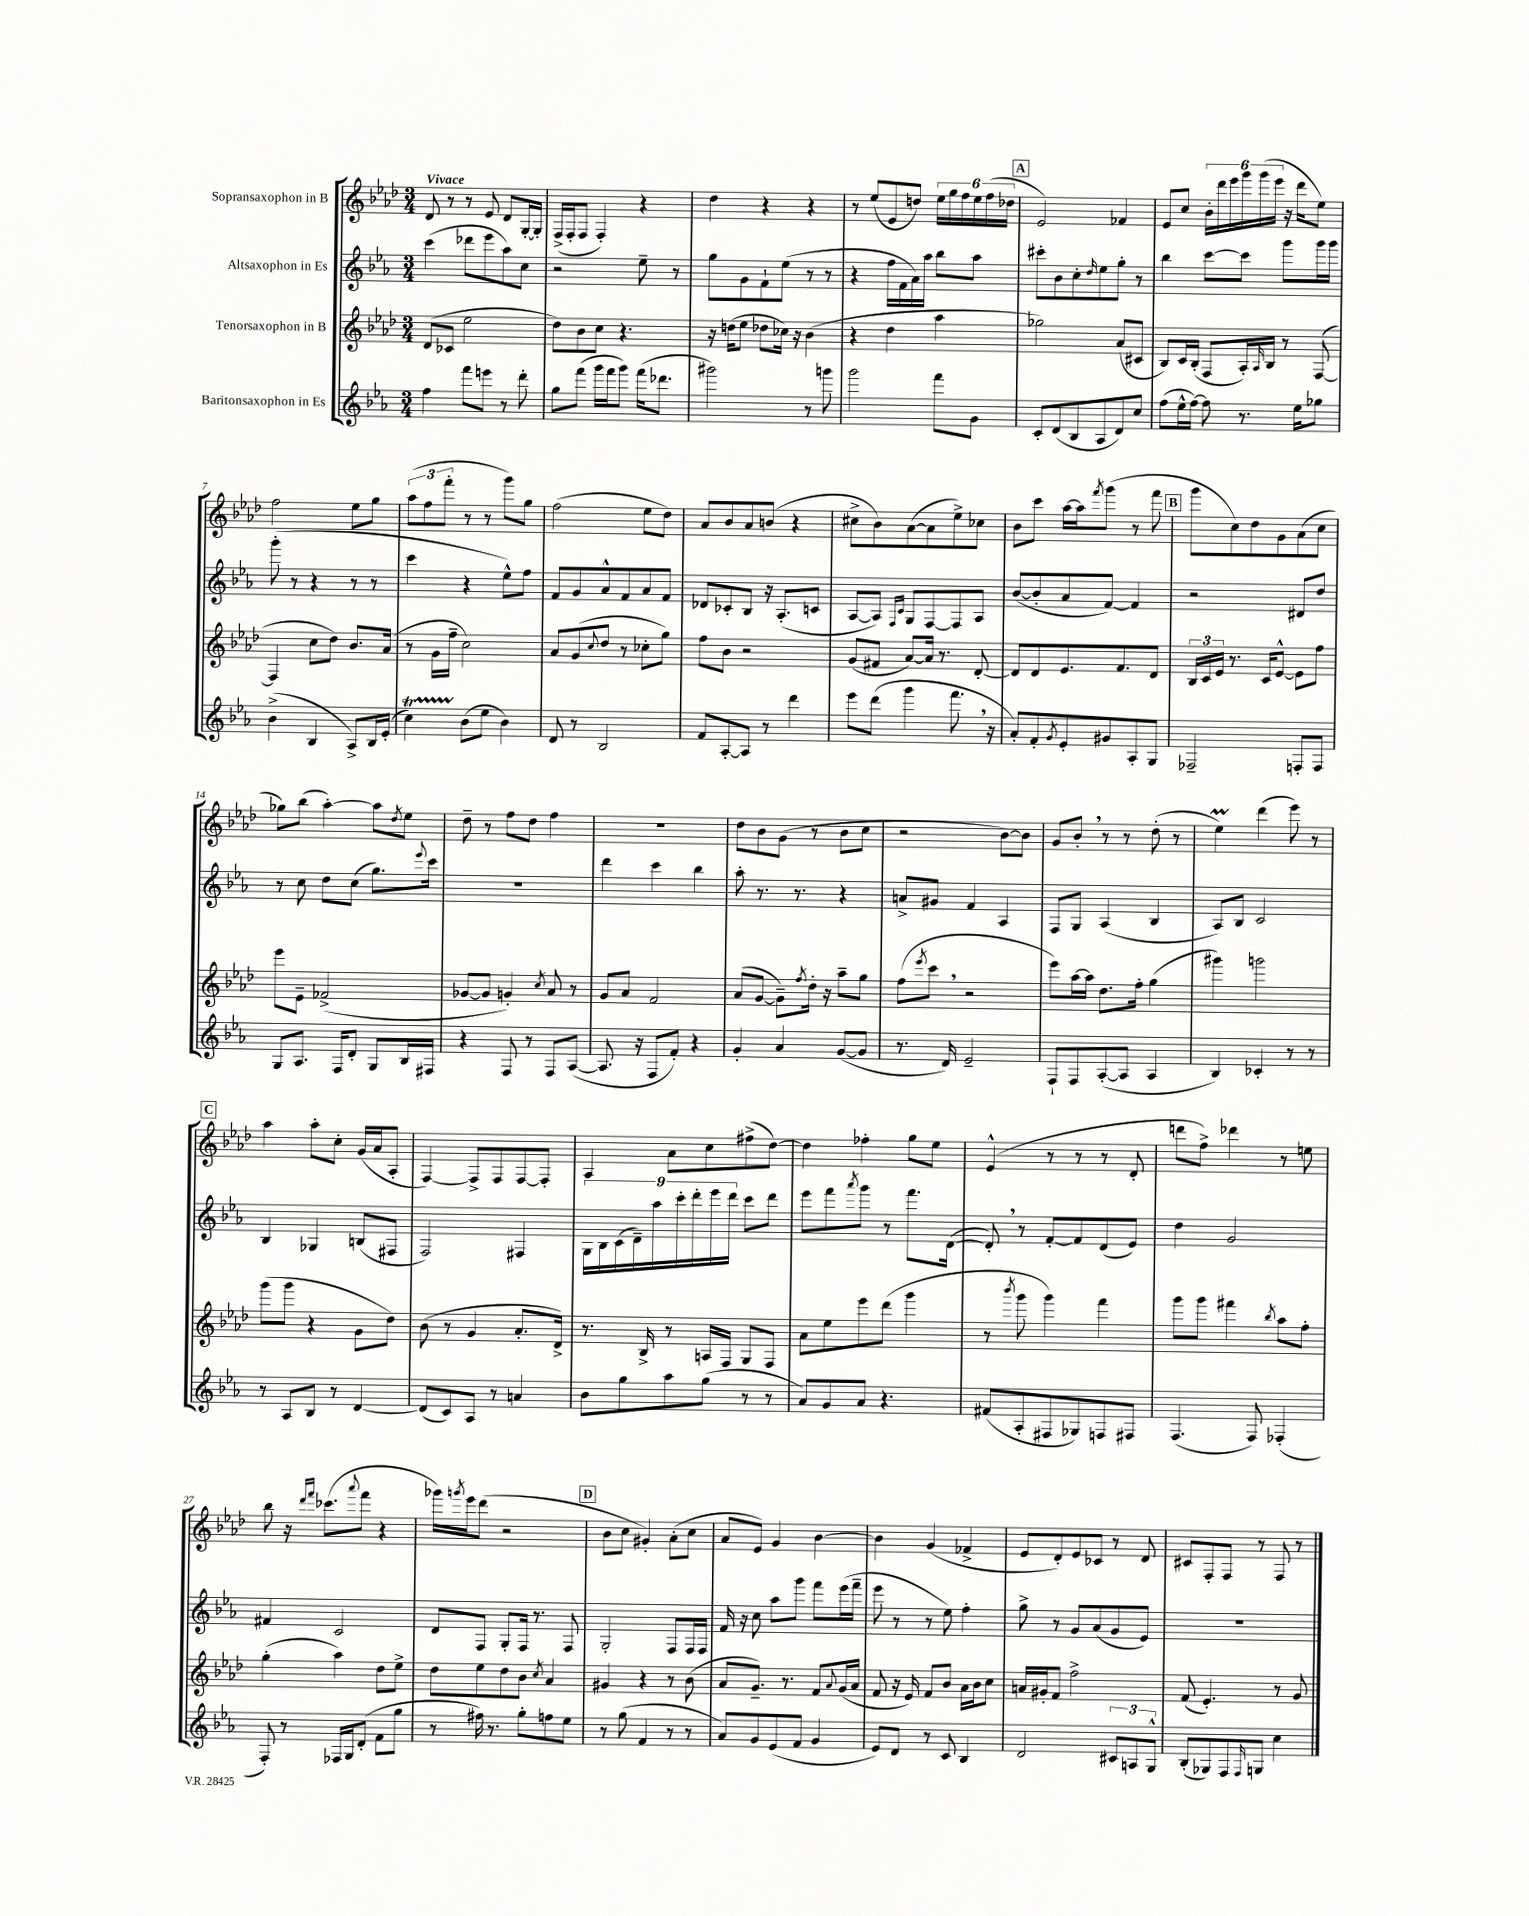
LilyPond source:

<<
\new StaffGroup <<
\new Staff = "s0" \with { instrumentName = "Sopransaxophon in B" } {
    \clef treble \key aes \major \numericTimeSignature \time 3/4 \tempo "Vivace"
    des'8 r8 r8 ees'8 des'8 g16~-. g16-. |
    f16->( f16-. f8 f4-.) r4 |
    des''4 r4 r4 |
    r8 ees''8( ees'8 d''8) \tuplet 6/4 { ees''16 g''16 f''16 ees''16 f''16( des''16 } |
    \mark \markup { \box "A" } ees'2) fes'4 |
    ees'8 c''8 \tuplet 6/4 { bes'16-. des'''16 ees'''16 g'''16 g'''16( ees'''16 } r16 des'''16 ees''8) |
    f''2 ees''8 g''8 |
    \tuplet 3/2 { aes''8( f''8 f'''8-. } r8 r8 g'''8) g''8 |
    f''2( ees''8 des''8) |
    aes'8 bes'8 aes'8 b'8( r4 |
    cis''8-> bes'8) aes'8~( aes'8 ees''8->) ces''8 |
    bes'8 c'''8 aes''16~ aes''16 \acciaccatura { f'''8 } g'''8( r8 f'''8 |
    \mark \markup { \box "B" } g'''8 c''8) des''8 g'8 aes'8( c''8 |
    ges''8) bes''8( aes''4~-.) aes''8 \acciaccatura { des''8 } ees''8 |
    des''8-- r8 f''8 des''8 f''4 |
    R2. |
    des''8 bes'8 g'8( r8 bes'8 c''8 |
    r2 bes'8~) bes'8 |
    g'8 bes'8-. \breathe r8 r8 des''8-.( r8 |
    ees''4\prall) des'''4( ees'''8) r8 |
    \mark \markup { \box "C" } aes''4 aes''8-. c''8-. g'16( aes'16 aes8-. |
    f4~) f8-> f8 f8~ f8-. |
    aes4 aes'8 c''8 fis''8->( des''8~) |
    des''4 fes''4-. g''8 ees''8 |
    ees'4-^( r8 r8 r8 des'8-. |
    d'''8 f''8->) des'''4 r8 e''8 |
    bes''8 r16 \grace { des'''16 f'''16 } ces'''8.( \appoggiatura { aes'''8 } f'''8 r4 |
    ges'''16) \acciaccatura { g'''8 } ees'''16 des'''8( r2 |
    \mark \markup { \box "D" } bes'8 c''8 gis'4-.) aes'8-.( c''8 |
    aes'8 ees'8) g'4 bes'4~ |
    bes'4 g'4( fes'4-> |
    ees'8 des'8-.) ees'8 ces'8 r8 des'8 |
    cis'8 f8-. f8 r8 f8 r8 \bar "|." |
}
\new Staff = "s1" \with { instrumentName = "Altsaxophon in Es" } {
    \clef treble \key ees \major \numericTimeSignature \time 3/4
    c'''4( des'''8 ees'''8 aes''8) c''8 |
    r2 ees''8-- r8 |
    g''8 g'8 f'8-! ees''8( r8 r8 |
    r4 f''16 f'16 aes'16) aes''16 bes''8 aes''8 |
    \mark \markup { \box "A" } cis'''8-. bes'8 c''8-. \grace { d''16 } ees''8 g''8-. r8 |
    bes''4 c'''8~ c'''8 g'''8 g'''16 g'''16 |
    g'''8-.( r8 r4 r8 r8 |
    c'''4 r4 ees''8-^) f''8 |
    f'8 g'8 aes'8-^ f'8 aes'8 f'8 |
    des'8 ces'8-. bes8 r16 aes8.-.( c'8 |
    aes8~ aes8) \grace { f16 c'16 } g8 f8~ f8 aes8 |
    bes'8~( bes'8-. aes'8 f'8~) f'4 |
    \mark \markup { \box "B" } r2 dis'8 d''8 |
    r8 c''8 d''8 c''8( g''8.) \appoggiatura { ees'''8 } c'''16 |
    R2. |
    d'''4 c'''4 bes''4 |
    aes''8-. r8. r8. r4 |
    a'8-> gis'8 f'4 aes4 |
    f8 g8 aes4( bes4 |
    aes8) bes8 c'2 |
    \mark \markup { \box "C" } bes4 ges4 b8( fis8 |
    f2) fis4 |
    \tuplet 9/8 { g16 bes16 c'16( d'16--) aes''16 c'''16-. d'''16-. ees'''16 d'''16 } c'''8 d'''8 |
    ees'''8 f'''8 \acciaccatura { aes'''8 } g'''8 r8 f'''8. d'16~( |
    d'8-.) \breathe r8 f'8~-. f'8 d'8( ees'8) |
    d''4 g'2 |
    fis'4 c'2 |
    d'8 f8 g8-. f16 r8. f8 |
    \mark \markup { \box "D" } g2-. f8 f16 f16 |
    f'16 r16 c''8 aes''8 g'''8 f'''8 ees'''16( f'''16-- |
    ees'''8 r8 r8 ees''8) f''4-. |
    g''8-> r8 g'8 aes'8( g'8 ees'8) |
    R2. \bar "|." |
}
\new Staff = "s2" \with { instrumentName = "Tenorsaxophon in B" } {
    \clef treble \key aes \major \numericTimeSignature \time 3/4
    des'8( ces'8 ees''2 |
    des''8) bes'8 c''8 r4. |
    r16 d''16( ees''8 des''8 ces''16) r16 bes'4( |
    r4 des''4 aes''4 |
    \mark \markup { \box "A" } ges''2) aes'8( cis'8 |
    bes8) c'16 bes16-.( f8 aes16-.) \grace { aes16 } bes16 r8 f8~( |
    f4 c''8 des''8) bes'8. aes'16( |
    r8 g'16 f''16-- c''2) |
    aes'8 g'8( \appoggiatura { c''8 } des''8 r8 ces''8-. g''8) |
    f''8 bes'8 r2 |
    g'8( fis'8 aes'8~) aes'16 r8. des'8~-. |
    des'8 des'8 ees'8. f'8. des'8 |
    \mark \markup { \box "B" } \tuplet 3/2 { bes16 c'16 ees'16 } r8. c'16 ees'8~-^ ees'8 f''8 |
    ees'''8 ees'8-- fes'2->( |
    ges'8~ ges'8 g'4-.) \acciaccatura { c''8 } aes'8 r8 |
    g'8 aes'8 f'2 |
    aes'8( g'8~ g'8--) \acciaccatura { f''8 } des''16-. r16 aes''8-- g''8 |
    f''8( \acciaccatura { ees'''8 } c'''8 \breathe r2 |
    ees'''8) aes''16~ aes''16 des''8. f''16-. g''4( |
    gis'''4) g'''2 |
    \mark \markup { \box "C" } g'''8( g'''8 r4 g'8 des''8) |
    bes'8( r8 g'4 aes'8.-. des'16->) |
    r8. bes16-> r8 a16 f16 g8 f8 |
    aes'8 ees''8 ees'''8 des'''8( g'''4 |
    r8 \acciaccatura { bes'''8 } g'''8 g'''4) f'''4 |
    g'''8 g'''8 fis'''4 \acciaccatura { bes''8 } aes''8 f''8-. |
    g''4-.( aes''4) des''8 ees''8-> |
    des''8 ees''8 des''8 bes'8 \acciaccatura { c''8 } aes'4 |
    \mark \markup { \box "D" } gis'4 r4 r8 bes'8( |
    aes'8 g'8.--) r8. f'8 \appoggiatura { aes'8 } g'16( aes'16 |
    f'8 r16 ees'16) f'8 bes'8 aes'16 bes'16 c''8 |
    a'16 gis'16-. f'8 f''2-> |
    f'8( ees'4.-.) r8 g'8 \bar "|." |
}
\new Staff = "s3" \with { instrumentName = "Baritonsaxophon in Es" } {
    \clef treble \key ees \major \numericTimeSignature \time 3/4
    f''4 f'''8 e'''8 r8 d'''8-. |
    g''8 f'''8( g'''16 f'''16 g'''8) f'''16( des'''8. |
    gis'''2) r8 g'''8 |
    g'''2 f'''8 g'8 |
    \mark \markup { \box "A" } c'8-. d'8( bes8 aes8 d'8) c''8 |
    f''8( ees''16-^ f''16~) f''8 r8. ees''16 ges''8 |
    bes'4->( bes4 aes8->) bes16 ees'16-.( |
    c''4\startTrillSpan) bes'8\stopTrillSpan( ees''8 bes'4) |
    d'8 r8 bes2 |
    f'8 aes8~-. aes8 r8 d'''4 |
    ees'''8 d'''8( g'''4 f'''8. \breathe r16 |
    aes'8-.) f'8-. \acciaccatura { g'8 } ees'8-. gis'8 aes8-. g8 |
    \mark \markup { \box "B" } fes2-- f8-. f8 |
    g8 aes8. f16 d'8-. g8 bes16 fis16 |
    r4 f8 r8 f8 aes8~( |
    aes8. r16 f8 f'8-.) r4 |
    g'4-. aes'4 g'8~( g'8 |
    r8. d'16) ees'2-- |
    f8-! f8 aes8~-.( aes8 aes4 |
    bes4) ces'4-. r8 r8 |
    \mark \markup { \box "C" } r8 aes8 bes8 r8 d'4~ |
    d'8( c'8) aes8 r8 a'4 |
    bes'8 g''8 aes''8 g''8( r8 r8 |
    aes'8) g'8 aes'8 r4. |
    fis'8( aes8-. fis8 ges8) f8 fis8 |
    f4.( f8) fes4-.( |
    f8-.) r8 fes16 g16 d'8-.( f'8 g''8 |
    r8 fis''16) r8. g''8-. f''8 ees''8 |
    \mark \markup { \box "D" } r8 g''8( f'4 r8 r8 |
    aes'8) g'8 ees'8( f'8 g'4 |
    ees'8) d'8 r8 c'8 bes4 |
    d'2 \tuplet 3/2 { cis'8 a8 g8-^ } |
    bes8-.( ges8) f8 \grace { f16 } g8 c''4 \bar "|." |
}
>>
>>
